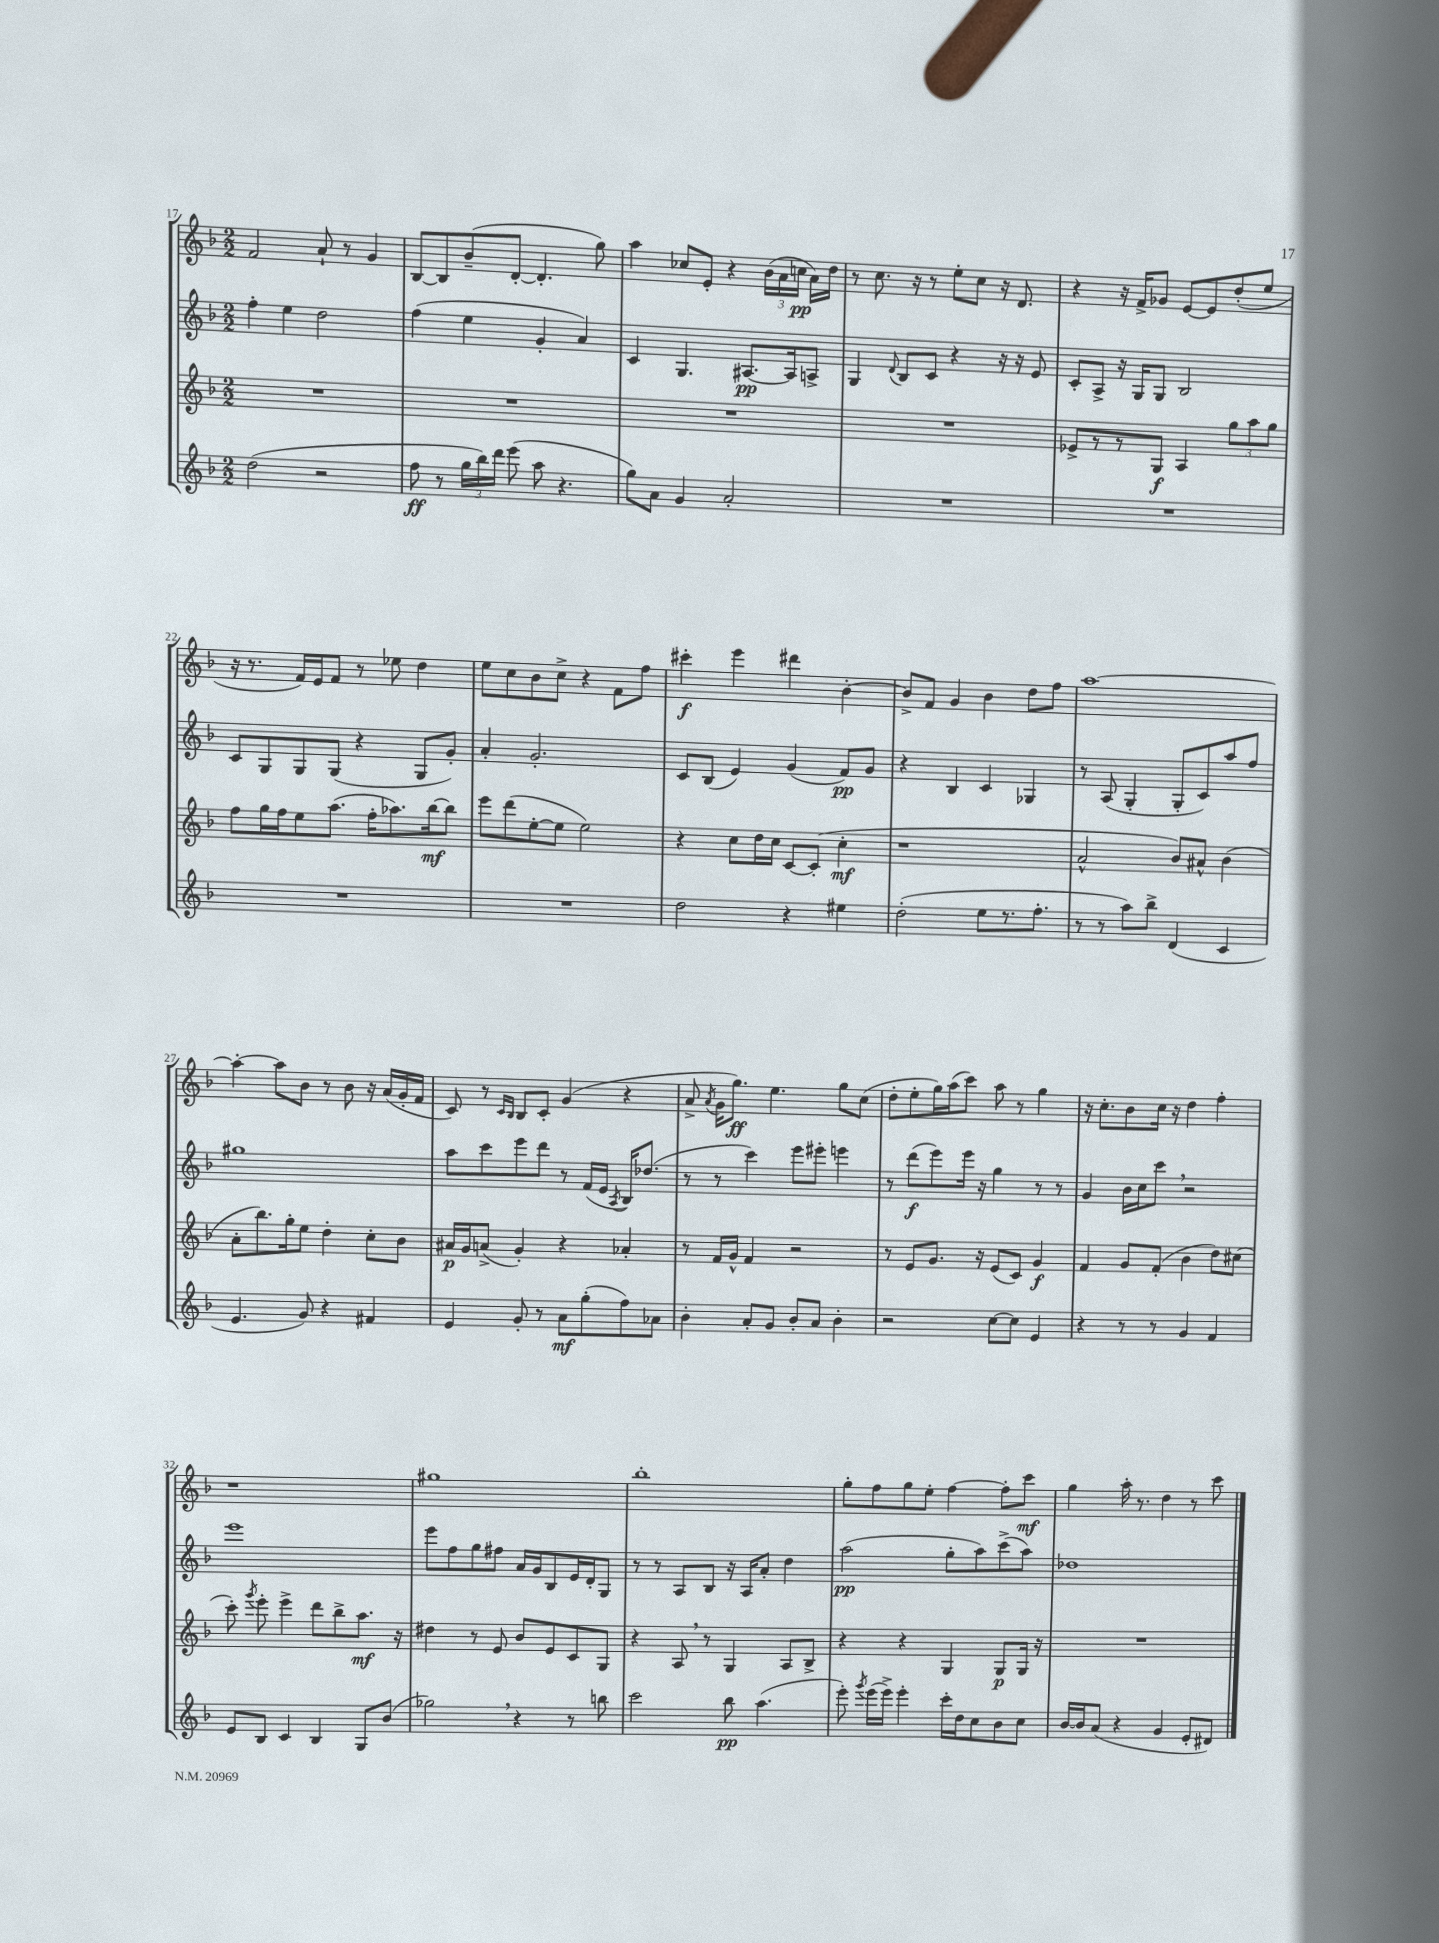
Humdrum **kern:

**kern	**dynam	**kern	**dynam	**kern	**dynam	**kern	**dynam
*part4	*part4	*part3	*part3	*part2	*part2	*part1	*part1
*staff4	*staff4	*staff3	*staff3	*staff2	*staff2	*staff1	*staff1
*clefG2	*	*clefG2	*	*clefG2	*	*clefG2	*
*k[b-]	*	*k[b-]	*	*k[b-]	*	*k[b-]	*
*M2/2	*	*M2/2	*	*M2/2	*	*M2/2	*
=17	=17	=17	=17	=17	=17	=17	=17
(2dd\	.	1r	.	4ff'\	.	2f/	.
.	.	.	.	4ee\	.	.	.
2r	.	.	.	2dd\	.	8a`/	.
.	.	.	.	.	.	8r	.
.	.	.	.	.	.	4g/	.
=18	=18	=18	=18	=18	=18	=18	=18
8ff\	ff	1r	.	(4ff\	.	[8B-/L	.
8r	.	.	.	.	.	8B-/]	.
24gg\LL	.	.	.	4ee\	.	(8b-~/	.
24bb-\)	.	.	.	.	.	.	.
24ddd\JJ	.	.	.	.	.	.	.
(8eee\	.	.	.	.	.	[8d'/J	.
8aa\	.	.	.	4g'/	.	4.d'/]	.
4.r	.	.	.	.	.	.	.
.	.	.	.	4a/)	.	.	.
.	.	.	.	.	.	8gg\)	.
=19	=19	=19	=19	=19	=19	=19	=19
8gg\L)	.	1r	.	4c/	.	4aa\	.
8a\J	.	.	.	.	.	.	.
4g/	.	.	.	4.G/	.	8cc-X/L	.
.	.	.	.	.	.	8e'/J	.
2a'/	.	.	.	.	.	4r	.
.	.	.	.	[8.A#X/L	pp	.	.
.	.	.	.	.	.	(24b-\LL	.
.	.	.	.	.	.	24a\	.
.	.	.	.	16A#/k]	.	.	.
.	.	.	.	.	.	24ccn\JJ	pp
.	.	.	.	8An^/J	.	16a\LL)	.
.	.	.	.	.	.	16dd\JJ	.
=20	=20	=20	=20	=20	=20	=20	=20
1r	.	1r	.	4G/	.	8r	.
.	.	.	.	.	.	8.cc\	.
.	.	.	.	8qqd/	.	.	.
.	.	.	.	8B-/L	.	.	.
.	.	.	.	.	.	16r	.
.	.	.	.	8c/J	.	8r	.
.	.	.	.	4r	.	8ee'\L	.
.	.	.	.	.	.	8cc\J	.
.	.	.	.	16r	.	16r	.
.	.	.	.	16r	.	8.d/	.
.	.	.	.	8e/	.	.	.
=21	=21	=21	=21	=21	=21	=21	=21
1r	.	8e-X^/L	.	8c'/L	.	4r	.
.	.	8r	.	8A^/J	.	.	.
.	.	8r	.	16r	.	16r	.
.	.	.	.	16G/KL	.	16f^/KL	.
.	.	8G/J	f	8G/J	.	8g-X/J	.
.	.	4A/	.	2B-/	.	[8e/L	.
.	.	.	.	.	.	8e/]	.
.	.	12gg\L	.	.	.	(8dd'/	.
.	.	12aa\	.	.	.	.	.
.	.	.	.	.	.	8ee/J	.
.	.	12gg\J	.	.	.	.	.
!!LO:LB:g=z
=22	=22	=22	=22	=22	=22	=22	=22
1r	.	8ff\L	.	8c/L	.	16r	.
.	.	.	.	.	.	8.r	.
.	.	16gg\L	.	8G/	.	.	.
.	.	16ff\J	.	.	.	.	.
.	.	8ee\	.	8G/	.	16f/LL)	.
.	.	.	.	.	.	16e/J	.
.	.	(8.aa\J	.	(8G/J	.	8f/J	.
.	.	.	.	4r	.	8r	.
.	.	16ff'\KL	.	.	.	.	.
.	.	8.aa-X\)	.	.	.	8ee-X\	.
.	.	.	.	8G/L	.	4dd\	.
.	.	[16bb-\k	mf	.	.	.	.
.	.	8bb-\J]	.	8g'/J)	.	.	.
=23	=23	=23	=23	=23	=23	=23	=23
1r	.	8eee\L	.	4a'/	.	8ee\L	.
.	.	(8ddd\	.	.	.	8cc\	.
.	.	[8ee'\	.	2.g'/	.	8b-\	.
.	.	8ee\J]	.	.	.	8cc^\J	.
.	.	2ee\)	.	.	.	4r	.
.	.	.	.	.	.	8f\L	.
.	.	.	.	.	.	8ff\J	.
=24	=24	=24	=24	=24	=24	=24	=24
2dd\	.	4r	.	8c/L	.	4ccc#X'\	f
.	.	.	.	(8B-/J	.	.	.
.	.	8cc\L	.	4e/)	.	4eee\	.
.	.	16dd\L	.	.	.	.	.
.	.	16cc\JJ	.	.	.	.	.
4r	.	[8c/L	.	(4g/	.	4ddd#X\	.
.	.	(8c'/J]	.	.	.	.	.
4ee#X\	.	4cc'\	mf	8f/L)	pp	[4b-'\	.
.	.	.	.	8g/J	.	.	.
=25	=25	=25	=25	=25	=25	=25	=25
(2dd'\	.	1r	.	4r	.	8b-^/L]	.
.	.	.	.	.	.	8f/J	.
.	.	.	.	4B-/	.	4g/	.
8ee\L	.	.	.	4c/	.	4b-\	.
8.r	.	.	.	.	.	.	.
.	.	.	.	4G-X/	.	8dd\L	.
8.ff'\J	.	.	.	.	.	.	.
.	.	.	.	.	.	8ff\J	.
=26	=26	=26	=26	=26	=26	=26	=26
8r	.	2a^^/	.	8r	.	[1aa	.
8r	.	.	.	(8A/	.	.	.
8aa\L)	.	.	.	4G'/	.	.	.
8bb-^\J	.	.	.	.	.	.	.
(4d/	.	8b-/L)	.	8G'/L	.	.	.
.	.	8a#X^^/J	.	8c/)	.	.	.
4c/	.	(4b-\	.	8aa/	.	.	.
.	.	.	.	8ff/J	.	.	.
!!LO:LB:g=z
=27	=27	=27	=27	=27	=27	=27	=27
4.e/	.	8a'\L	.	1gg#X	.	4aa'\_	.
.	.	8.bb-\)	.	.	.	.	.
.	.	.	.	.	.	8aa\L]	.
.	.	16gg'\k	.	.	.	.	.
8g/)	.	8ee\J	.	.	.	8b-\J	.
4r	.	4dd'\	.	.	.	8r	.
.	.	.	.	.	.	8b-\	.
4f#X/	.	8cc'\L	.	.	.	16r	.
.	.	.	.	.	.	(16a/LL	.
.	.	8b-\J	.	.	.	16g'/	.
.	.	.	.	.	.	16f/JJ	.
=28	=28	=28	=28	=28	=28	=28	=28
4e/	.	16a#X/LL	p	8aa\L	.	8c/)	.
.	.	16g/J	.	.	.	.	.
.	.	(8an^/J	.	8ccc\	.	8r	.
.	.	.	.	.	.	16qqc/LL	.
.	.	.	.	.	.	16qqB-/JJ	.
8g'/	.	4g'/)	.	8eee\	.	8B-/L	.
8r	.	.	.	8ddd\J	.	8c'/J	.
8a\L	mf	4r	.	8r	.	(4g/	.
(8gg'\	.	.	.	(16f/LL	.	.	.
.	.	.	.	16e/JJ	.	.	.
.	.	.	.	8qA/	.	.	.
8ff\)	.	4a-X'/	.	16B-/KL)	.	4r	.
.	.	.	.	(8.dd-X/J	.	.	.
8a-X\J	.	.	.	.	.	.	.
=29	=29	=29	=29	=29	=29	=29	=29
4b-'\	.	8r	.	8r	.	8a^/	.
.	.	.	.	.	.	8qa/	.
.	.	16f/LL	.	8r	.	16g\KL	.
.	.	16g^^/JJ	.	.	.	8.gg\J)	ff
8a'/L	.	4f/	.	4ccc\)	.	.	.
8g/J	.	.	.	.	.	4.ee\	.
8b-'/L	.	2r	.	8eee\L	.	.	.
8a/J	.	.	.	8eee#X'\J	.	.	.
4b-'\	.	.	.	4eeen\	.	8gg\L	.
.	.	.	.	.	.	(8cc\J	.
=30	=30	=30	=30	=30	=30	=30	=30
2r	.	8r	.	8r	.	8dd'\L	.
.	.	8e/L	.	(8ddd\L	f	8ee'\	.
.	.	8.g/J	.	8eee\)	.	16gg\L)	.
.	.	.	.	.	.	(16aa\J	.
.	.	.	.	16eee\Jk	.	8ccc\J)	.
.	.	16r	.	16r	.	.	.
[8cc\L	.	(8e/L	.	4gg\	.	8aa\	.
8cc\J]	.	8c/J)	.	.	.	8r	.
4e/	.	4g/	f	8r	.	4gg\	.
.	.	.	.	8r	.	.	.
=31	=31	=31	=31	=31	=31	=31	=31
4r	.	4f/	.	4g/	.	16r	.
.	.	.	.	.	.	8.cc'\L	.
8r	.	8g/L	.	16b-\LL	.	8b-\	.
.	.	.	.	16cc\J	.	.	.
8r	.	(8f'/J	.	8ccc,\J	.	16cc\Jk	.
.	.	.	.	.	.	16r	.
4g/	.	4b-\	.	2r	.	4dd\	.
4f/	.	8dd\L)	.	.	.	4ff'\	.
.	.	(8cc#X\J	.	.	.	.	.
!!LO:LB:g=z
=32	=32	=32	=32	=32	=32	=32	=32
8e/L	.	8ccc'\)	.	1eee	.	1r	.
.	.	8qggg/	.	.	.	.	.
8B-/J	.	8eee'\	.	.	.	.	.
4c/	.	4eee^\	.	.	.	.	.
4B-/	.	8ddd\L	.	.	.	.	.
.	.	8bb-^\	.	.	.	.	.
8G/L	.	8.aa\J	mf	.	.	.	.
(8b-/J	.	.	.	.	.	.	.
.	.	16r	.	.	.	.	.
=33	=33	=33	=33	=33	=33	=33	=33
2gg-X,\)	.	4dd#X\	.	8eee\L	.	1gg#X	.
.	.	.	.	8ff\	.	.	.
.	.	8r	.	8gg\	.	.	.
.	.	8e/	.	8ff#X\J	.	.	.
4r	.	8b-/L	.	16a/LL	.	.	.
.	.	.	.	16g/J	.	.	.
.	.	8e/	.	8B-/	.	.	.
8r	.	8c/	.	16e/L	.	.	.
.	.	.	.	16d'/J	.	.	.
8bbn\	.	8G/J	.	8G/J	.	.	.
=34	=34	=34	=34	=34	=34	=34	=34
2ccc\	.	4r	.	8r	.	1bb-'	.
.	.	.	.	8r	.	.	.
.	.	8A,/	.	8A/L	.	.	.
.	.	8r	.	8B-/J	.	.	.
8bb-\	pp	4G/	.	16r	.	.	.
.	.	.	.	16A/KL	.	.	.
(4.aa\	.	.	.	8a'/J	.	.	.
.	.	8A/L	.	4dd\	.	.	.
.	.	8B-^/J	.	.	.	.	.
=35	=35	=35	=35	=35	=35	=35	=35
8eee'\)	.	4r	.	(2aa\	pp	8gg'\L	.
8qggg/	.	.	.	.	.	.	.
(16eee\LL	.	.	.	.	.	8ff\	.
16eee^\JJ)	.	.	.	.	.	.	.
4eee'\	.	4r	.	.	.	8gg\	.
.	.	.	.	.	.	8ee'\J	.
16ccc'\LL	.	4G/	.	8gg'\L	.	[4ff\	.
16dd\J	.	.	.	.	.	.	.
8cc\	.	.	.	8aa\)	.	.	.
8b-\	.	8G/L	p	(8ccc^\	.	8ff'\L]	.
8cc\J	.	16G/Jk	.	8aa\J)	.	8ccc\J	mf
.	.	16r	.	.	.	.	.
=36	=36	=36	=36	=36	=36	=36	=36
[16b-/LL	.	1r	.	1dd-X	.	4gg\	.
16b-/J]	.	.	.	.	.	.	.
(8a/J	.	.	.	.	.	.	.
4r	.	.	.	.	.	16aa'\	.
.	.	.	.	.	.	8.r	.
4g/	.	.	.	.	.	4dd\	.
8e'/L	.	.	.	.	.	8r	.
8d#X/J)	.	.	.	.	.	8ccc\	.
==	==	==	==	==	==	==	==
*-	*-	*-	*-	*-	*-	*-	*-
